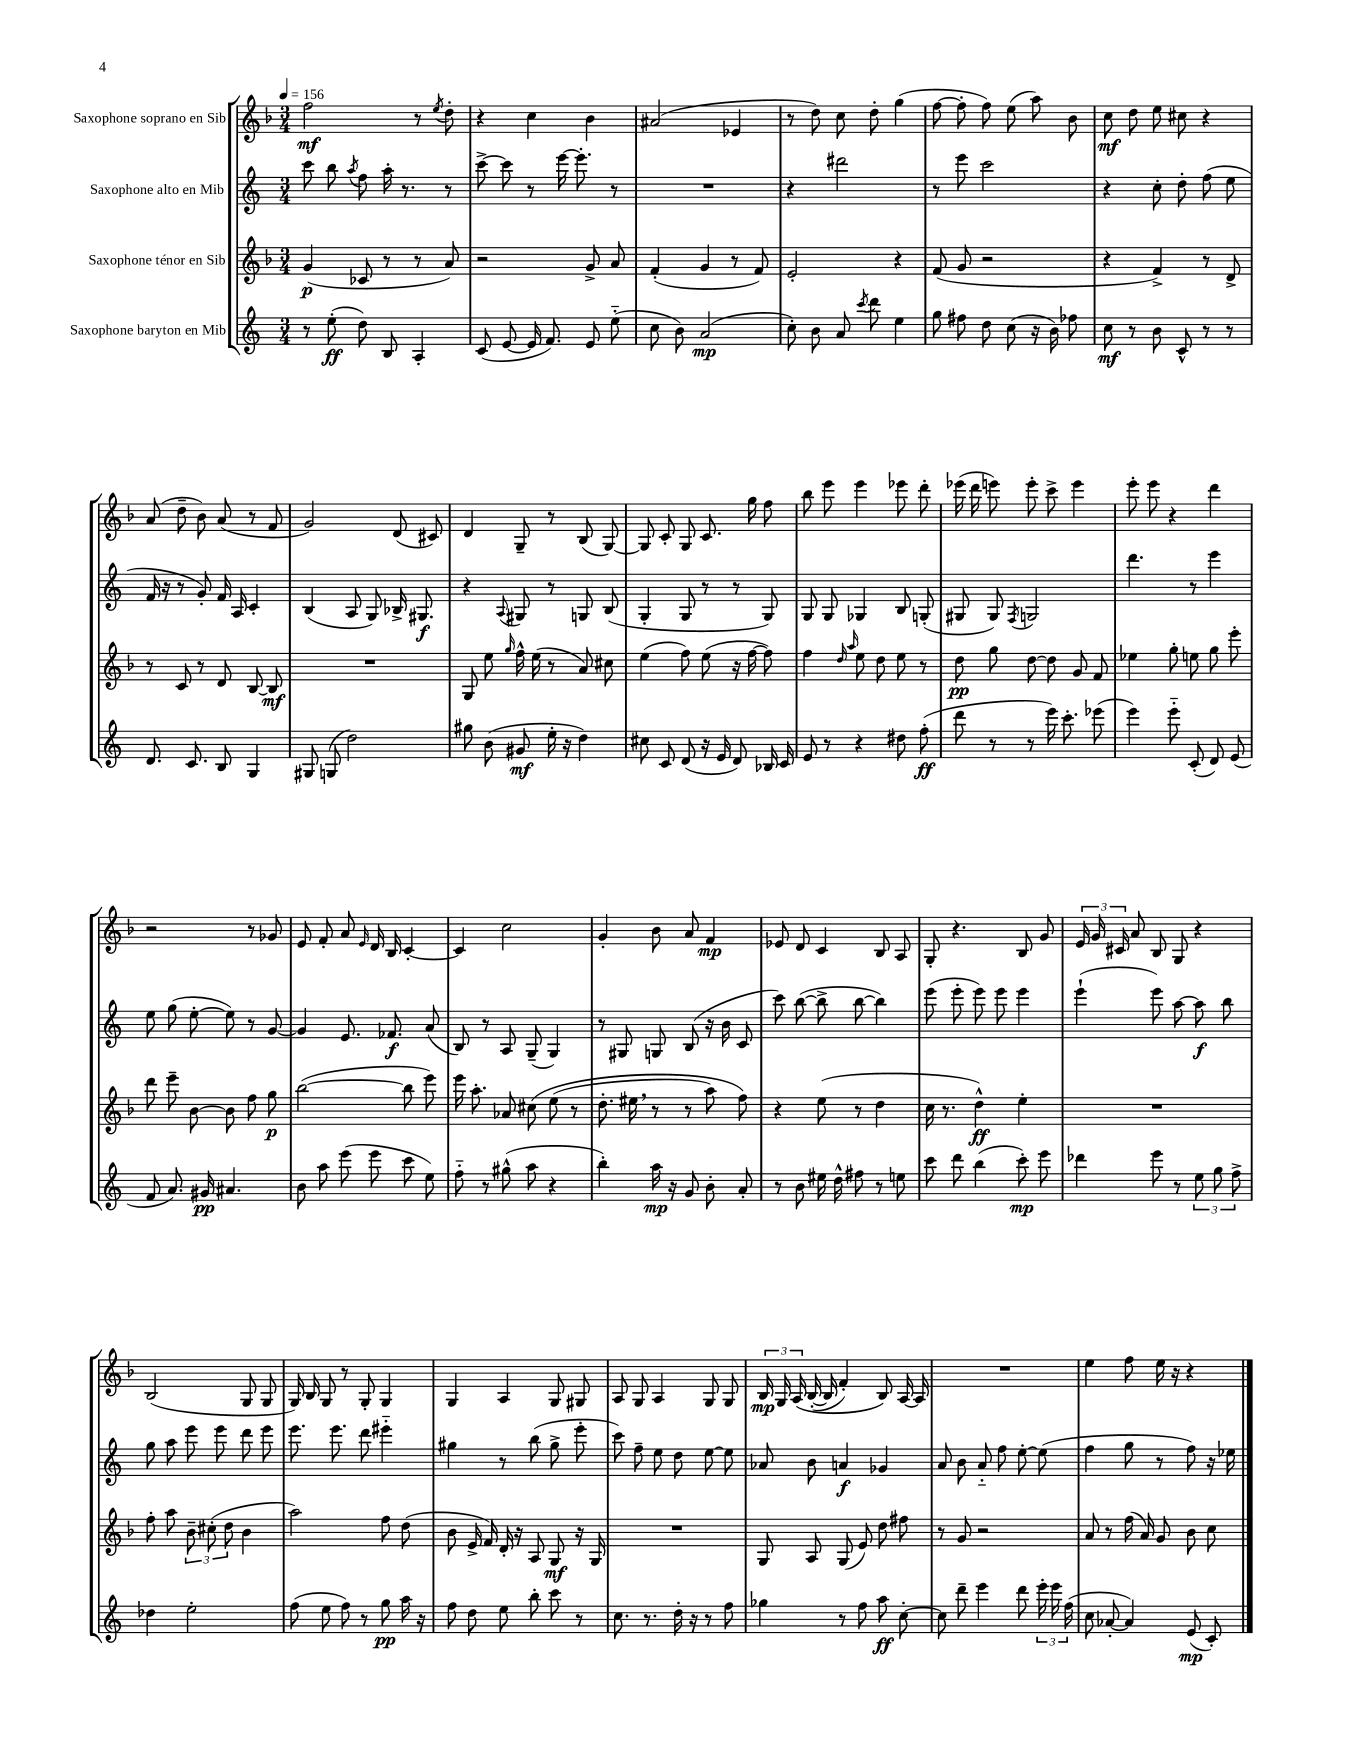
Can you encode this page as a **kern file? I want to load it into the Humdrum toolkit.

**kern	**kern	**kern	**kern
*staff4	*staff3	*staff2	*staff1
*clefG2	*clefG2	*clefG2	*clefG2
*k[]	*k[b-]	*k[]	*k[b-]
*M3/4	*M3/4	*M3/4	*M3/4
*MM156	*MM156	*MM156	*MM156
8r	(4g	8ccc	2ff
(8ee'	.	8bb	.
.	.	8qaa	.
8dd)	8c-	8ff	.
8B	8r	16aa'	.
.	.	8.r	.
4A'	8r	.	8r
.	.	.	8qee
.	8a)	8r	8dd'
=	=	=	=
(8c	2r	[8ccc^	4r
[8e	.	8ccc]	.
16e]	.	8r	4cc
8.f)	.	.	.
.	.	[16eee	.
.	.	8.eee']	.
8e	8g^	.	4b-
(8ee'~	8a	8r	.
=	=	=	=
8cc	(4f'	2.r	(2a#
8b)	.	.	.
(2a	4g	.	.
.	8r	.	4e-
.	8f)	.	.
=	=	=	=
8cc')	2e'	4r	8r
8b	.	.	8dd)
8a	.	2ddd#	8cc
8qccc	.	.	.
8ddd	.	.	8dd'
4ee	4r	.	(4gg
=	=	=	=
8gg	(8f	8r	[8ff
8ff#	8g	8eee	8ff']
8dd	2r	2ccc	8ff)
(8cc	.	.	(8ee
16r	.	.	8aa)
16b)	.	.	.
8ff-	.	.	8b-
=	=	=	=
8cc	4r	4r	8cc
8r	.	.	8dd
8b	4f^)	8cc'	8ee
8c^^	.	8dd'	8cc#
8r	8r	(8ff	4r
8r	8d^	8ee	.
=	=	=	=
8.d	8r	16f	(8a
.	.	16r	.
.	8c	8r	8dd~
8.c	.	.	.
.	8r	8g')	8b-)
8B	8d	16f	(8a
.	.	16A	.
4G	[8B-	4c'	8r
.	8B-]	.	8f
=	=	=	=
8G#	2.r	(4B	2g)
(8G	.	.	.
2dd)	.	8A	.
.	.	8G)	.
.	.	16B-^	(8d
.	.	8.G#	.
.	.	.	8c#)
=	=	=	=
8gg#	8G	4r	4d
(8b	8ee	.	.
.	16qqgg	8qqA	.
8g#	16ff^^	8G#	8G~
.	(16ee	.	.
16ee'	8r	8r	8r
16r	.	.	.
4dd)	8a)	8G	(8B-
.	8cc#	(8B	[8G)
=	=	=	=
8cc#	(4ee	4G'	8G]
8c	.	.	8c'
(8d	8ff)	8G	8G
16r	(8ee	8r	8.c
16e	.	.	.
8d)	16r	8r	.
.	[16ff	.	16gg
16B-	8ff])	8G)	8ff
16c	.	.	.
=	=	=	=
8e	4ff	8G	8bb-
8r	.	8G	8eee
.	16qqdd	.	.
.	16qqaa	.	.
4r	8ee	4G-	4eee
.	8dd	.	.
8dd#	8ee	8B	8eee-
(8ff'	8r	(8G'	8ddd'
=	=	=	=
8ddd	8dd	8G#	(16eee-
.	.	.	16ddd
8r	8gg	8G#)	8eee)
.	.	8qF	.
8r	[8dd	2G	8eee'
16eee)	8dd]	.	8ccc^
8.ccc'	.	.	.
.	8g	.	4eee
(8eee-	8f	.	.
=	=	=	=
4eee)	4ee-	4.ddd	8eee'
.	.	.	8eee
8eee'~	8gg'	.	4r
(8c'	8ee	8r	.
8d)	8gg	4eee	4ddd
(8e	8eee'	.	.
=	=	=	=
8f	8ddd	8ee	2r
8.a)	8eee~	(8gg	.
.	[8b-	[8ee'	.
16g#	.	.	.
4.a#	8b-]	8ee])	.
.	8ff	8r	8r
.	8gg	[8g	8g-
=	=	=	=
8b	([2bb-	4g]	8e
8aa	.	.	8f'
(8eee	.	8.e	8a
.	.	.	16qqe
8eee	.	.	16d
.	.	8.f-	16B-
8ccc	8bb-]	.	[4c'
8ee)	8eee)	(8a	.
=	=	=	=
8ff'~	16eee	8B)	4c]
.	8.aa'	.	.
8r	.	8r	.
(8gg#^^	8a-	8A	2cc
8aa	&(8cc#	(8G~	.
4r	(8ee	4G)	.
.	8r	.	.
=	=	=	=
4bb')	8.dd'	8r	4g'
.	.	8G#	.
.	16ee#	.	.
16aa	8r	8G	8b-
16r	.	.	.
8g	8r	(8B	8a
8b'	8aa)	16r	4f
.	.	16b	.
8a'	8ff&)	8c	.
=	=	=	=
8r	4r	8ccc)	8e-
8b	.	([8bb	8d
16ee#	(8ee	8bb^]	4c
16dd^^	.	.	.
8ff#	8r	[8bb	.
8r	4dd	4bb])	8B-
8ee	.	.	8A
=	=	=	=
8ccc	16cc	(8eee	8G'
.	8.r	.	.
8ddd	.	8eee'	4.r
(4bb	4dd^^)	8eee)	.
.	.	8eee	.
8ccc')	4ee'	4eee	8B-
8eee	.	.	8g
=	=	=	=
4ddd-	2.r	(4eee`	24e
.	.	.	24g
.	.	.	24c#
.	.	.	8a
8eee	.	8eee)	8B-
8r	.	[8aa	8G
12ee	.	8aa]	4r
12gg	.	.	.
.	.	8bb	.
12ff^	.	.	.
=	=	=	=
4dd-	8ff'	8gg	(2B-
.	8aa	8aa	.
2ee'	12b-~	8eee	.
.	(12cc#'	.	.
.	.	8eee	.
.	12dd	.	.
.	4b-	8ddd	8G
.	.	8eee	8G
=	=	=	=
(8ff	2aa)	8.eee	16G)
.	.	.	16B-
8ee	.	.	8G
.	.	8.eee	.
8ff)	.	.	8r
8r	.	8ddd	8G'
8gg	8ff	4eee#'~	4G
16aa	(8dd	.	.
16r	.	.	.
=	=	=	=
8ff	8b-	4gg#	4G
8dd	16e^	.	.
.	16f)	.	.
8ee	16d'	8r	4A
.	16r	.	.
8bb'	8A	(8bb	.
8ccc	8G	8gg#^	8G
8r	16r	8eee'	8G#
.	16G	.	.
=	=	=	=
8.cc	2.r	8ccc)	8A
.	.	8ff~	8G
8.r	.	.	.
.	.	8ee	4A
16dd'	.	8dd	.
16r	.	.	.
8r	.	[8ee	8G
8ff	.	8ee]	8G
=	=	=	=
4gg-	8G	8a-	24B-
.	.	.	24G
.	.	.	&(24A
.	8A	8b	([16B-'
.	.	.	16B-]
8r	(8G	4a	4f')
8ff	8e)	.	.
8aa	8dd	4g-	8B-&)
[8cc'	8ff#	.	[16A
.	.	.	16A]
=	=	=	=
8cc]	8r	8a	2.r
8ddd~	8g	8b	.
4eee	2r	8a'~	.
.	.	8ff	.
8ddd	.	[8ee'	.
24eee'	.	(8ee]	.
24eee	.	.	.
(24ff	.	.	.
=	=	=	=
8cc	8a	4ff	4ee
[8a-'	8r	.	.
4a-])	(16ff	8gg	8ff
.	16a)	.	.
.	8g	8r	16ee
.	.	.	16r
(8e	8b-	8ff)	4r
8c')	8cc	16r	.
.	.	16ee-	.
==	==	==	==
*-	*-	*-	*-
